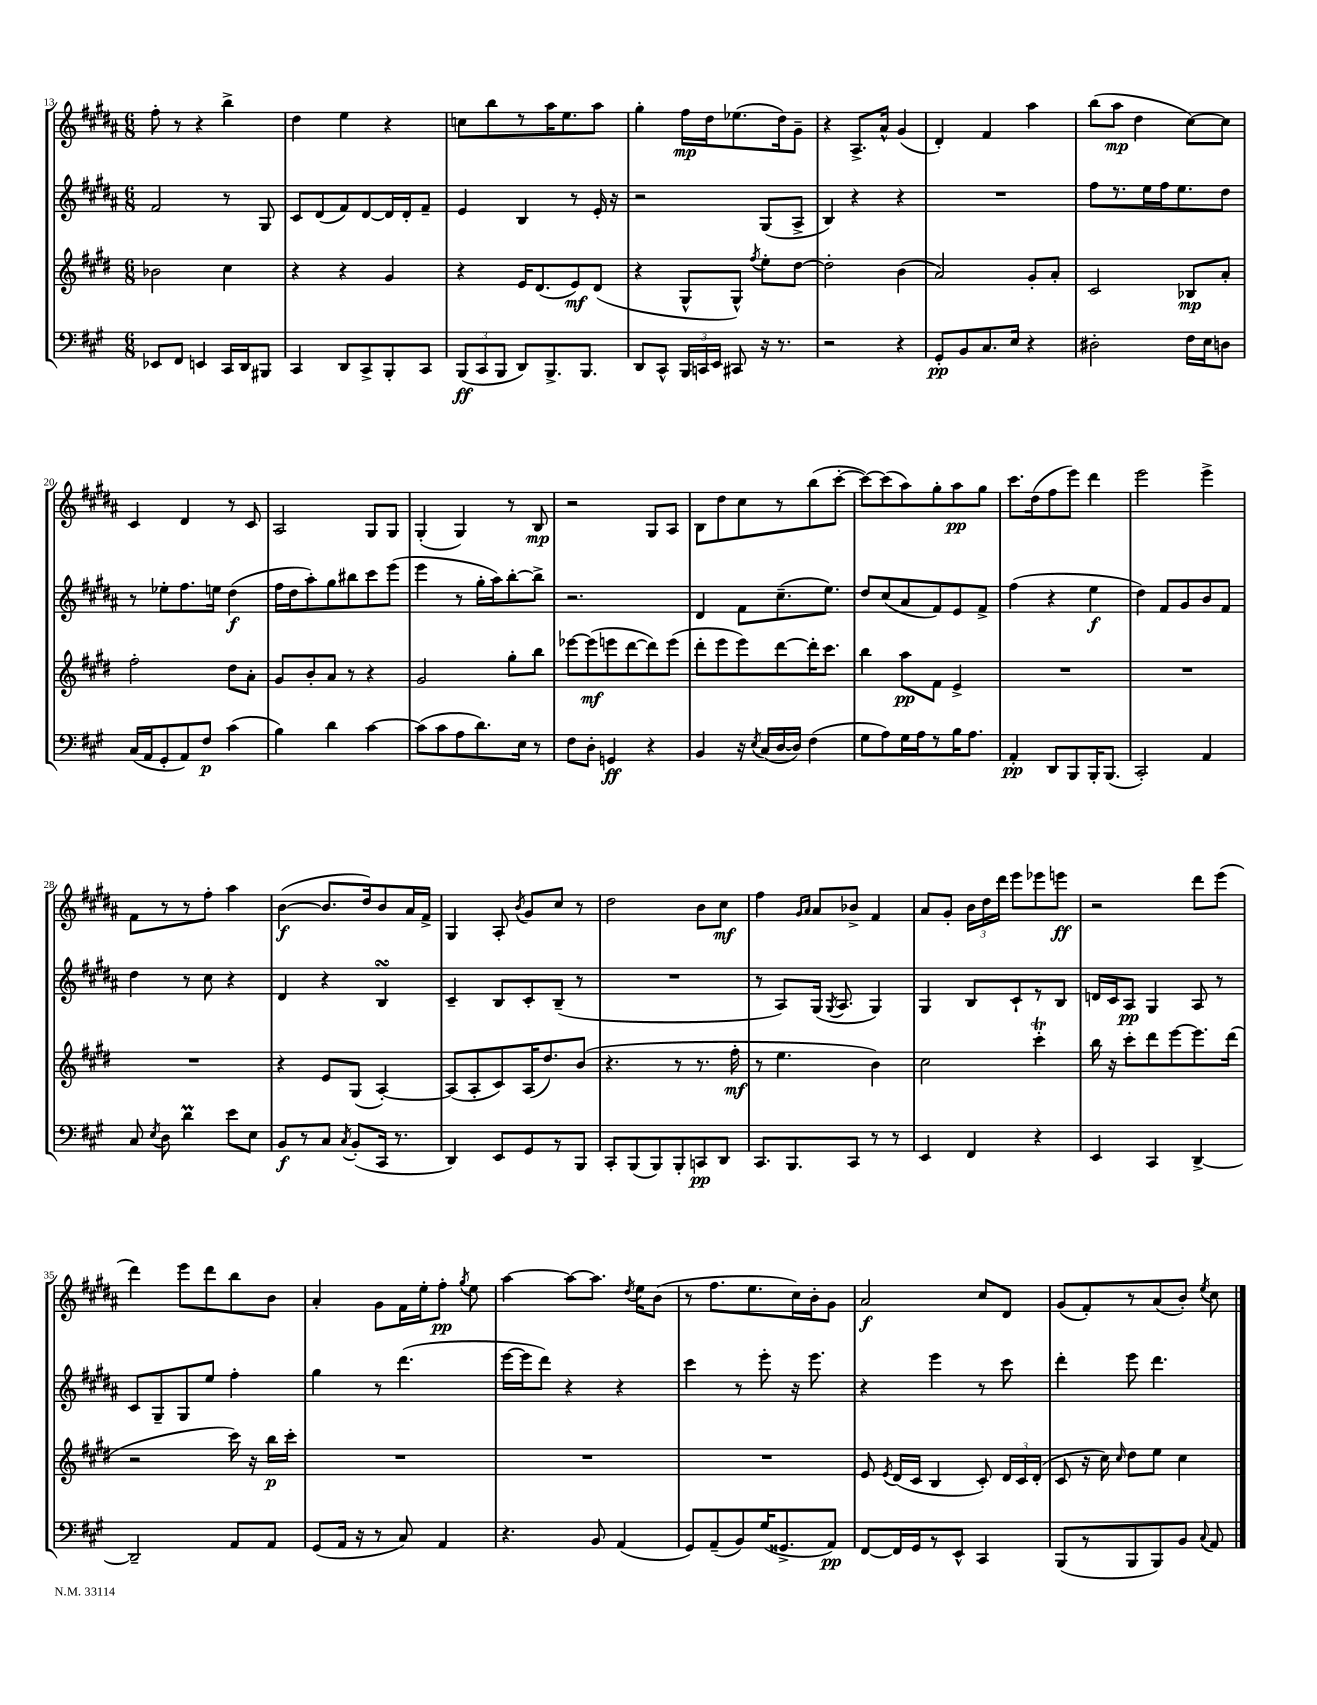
<<
\new StaffGroup <<
\new Staff = "s0" {
    \clef treble \key b \major \numericTimeSignature \time 6/8
    \autoBeamOff fis''8-. r8 r4 b''4-> |
    dis''4 e''4 r4 |
    c''8[ b''8 r8 ais''16 e''8. ais''8] |
    gis''4-. fis''16[\mp dis''16 ees''8.( dis''16) gis'8]-- |
    r4 ais8.[-> ais'16]-^ gis'4( |
    dis'4-.) fis'4 ais''4 |
    b''8[( ais''8]\mp dis''4 cis''8[~) cis''8] |
    cis'4 dis'4 r8 cis'8 |
    ais2 gis8[ gis8] |
    gis4-.( gis4) r8 b8\mp |
    r2 gis8[ ais8] |
    b8[ dis''8 cis''8 r8 b''8( cis'''8]~-. |
    cis'''8[~) cis'''8( ais''8) gis''8-. ais''8\pp gis''8] |
    cis'''8.[ dis''16( fis''8 e'''8]) dis'''4 |
    e'''2 e'''4-> |
    fis'8[ r8 r8 fis''8]-. ais''4 |
    b'4~\f( b'8.[ dis''16) b'8 ais'16 fis'16]-> |
    gis4 ais8-. \acciaccatura { b'8 } gis'8[ cis''8] r8 |
    dis''2 b'8[ cis''8]\mf |
    fis''4 \grace { gis'16[ ais'16] } ais'8[ bes'8]-> fis'4 |
    ais'8[ gis'8]-. \tuplet 3/2 { b'16[ dis''16 dis'''16] } e'''8[ ees'''8 e'''8]\ff |
    r2 dis'''8[ e'''8]( |
    dis'''4) e'''8[ dis'''8 b''8 b'8] |
    ais'4-. gis'8[ fis'16 e''16-. fis''8]-.\pp \acciaccatura { gis''8 } e''8 |
    ais''4~ ais''8[~ ais''8.] \acciaccatura { dis''8 } e''16[ b'8]( |
    r8 fis''8.[ e''8. cis''16) b'16-. gis'8] |
    ais'2\f cis''8[ dis'8] |
    gis'8[( fis'8-.) r8 ais'8( b'8]-.) \acciaccatura { e''8 } cis''8 \bar "|." |
}
\new Staff = "s1" {
    \clef treble \key b \major \numericTimeSignature \time 6/8
    \autoBeamOff fis'2 r8 gis8 |
    cis'8[ dis'8( fis'8) dis'8~ dis'16 dis'16-. fis'8]-- |
    e'4 b4 r8 e'16-. r16 |
    r2 gis8[( ais8]-> |
    b4) r4 r4 |
    R2. |
    fis''8[ r8. e''16 fis''16 e''8. dis''8] |
    r8 ees''8[-. fis''8. e''16] dis''4\f( |
    fis''16[ dis''16 ais''8-.) gis''8 bis''8 cis'''8 e'''8]( |
    e'''4 r8 gis''16[-. ais''16) b''8~-. b''8]-> |
    r2. |
    dis'4 fis'8[ cis''8.--( e''8.]) |
    dis''8[ cis''8( ais'8 fis'8) e'8 fis'8]-> |
    fis''4( r4 e''4\f |
    dis''4) fis'8[ gis'8 b'8 fis'8] |
    dis''4 r8 cis''8 r4 |
    dis'4 r4 b4\turn |
    cis'4-- b8[ cis'8-. b8]--( r8 |
    R2. |
    r8 ais8[) gis16]( \acciaccatura { gis8 } ais8. gis4) |
    gis4 b8[ cis'8-! r8 b8] |
    d'16[ cis'16 ais8]\pp gis4 ais8 r8 |
    cis'8[ gis8-- gis8 e''8] fis''4-. |
    gis''4 r8 dis'''4.( |
    e'''16[~ e'''16 dis'''8]) r4 r4 |
    cis'''4 r8 e'''8-. r16 e'''8. |
    r4 e'''4 r8 cis'''8 |
    dis'''4-. e'''8 dis'''4. \bar "|." |
}
\new Staff = "s2" {
    \clef treble \key e \major \numericTimeSignature \time 6/8
    \autoBeamOff bes'2 cis''4 |
    r4 r4 gis'4 |
    r4 e'16[ dis'8.( e'8\mf) dis'8]( |
    r4 gis8[-^ gis8]-^) \acciaccatura { fis''8 } e''8[-. dis''8]~ |
    dis''2-. b'4( |
    a'2) gis'8[-. a'8]-. |
    cis'2 bes8[\mp a'8]-. |
    fis''2-. dis''8[ a'8]-. |
    gis'8[ b'8-. a'8] r8 r4 |
    gis'2 gis''8[-. b''8] |
    ees'''8[~ ees'''8\mf( e'''8 dis'''8~ dis'''8) e'''8]( |
    dis'''8[-. e'''8 e'''8) dis'''8~ dis'''16-. cis'''8.] |
    b''4 a''8[\pp fis'8] e'4-> |
    R2. |
    R2. |
    R2. |
    r4 e'8[ gis8]( a4~-.) |
    a8[( a8-. cis'8) a16( dis''8.) b'8]( |
    r4. r8 r8. fis''16-.\mf |
    r8 e''4. b'4) |
    cis''2 cis'''4-.\trill |
    b''16 r16 cis'''8[-. dis'''8 e'''8~ e'''8. dis'''16]( |
    r2 cis'''16) r16 b''16[\p cis'''16]-. |
    R2. |
    R2. |
    R2. |
    e'8 \acciaccatura { e'8 } dis'16[( cis'16] b4 cis'8-.) \tuplet 3/2 { dis'16[ cis'16 dis'16]-.( } |
    cis'8 r16 cis''16) \grace { cis''16 } dis''8[ e''8] cis''4 \bar "|." |
}
\new Staff = "s3" {
    \clef bass \key a \major \numericTimeSignature \time 6/8
    \autoBeamOff ees,8[ fis,8] e,4 cis,16[ d,16 bis,,8] |
    cis,4 d,8[ cis,8-> b,,8-. cis,8] |
    \tuplet 3/2 { b,,8[\ff( cis,8 b,,8] } d,8[) b,,8.-> b,,8.] |
    d,8[ cis,8]-^ \tuplet 3/2 { b,,16[ c,16 e,16] } cis,8 r16 r8. |
    r2 r4 |
    gis,8[-.\pp b,8 cis8. e16] r4 |
    dis2-. fis16[ e16 d8] |
    cis16[( a,16 gis,8-. a,8) fis8]\p cis'4( |
    b4) d'4 cis'4~ |
    cis'8[( cis'8 a8 d'8.) e16] r8 |
    fis8[ d8]-. g,4\ff r4 |
    b,4 r16 \acciaccatura { e8 } cis16[( d16~ d16]) fis4( |
    gis8[ a8) gis16 a16 r8 b16 a8.] |
    a,4-.\pp d,8[ b,,8 b,,16-. b,,8.]( |
    cis,2-.) a,4 |
    cis8 \acciaccatura { e8 } d8 d'4\prall e'8[ e8] |
    b,8[\f r8 cis8] \acciaccatura { cis8 } b,8[-.( cis,16] r8. |
    d,4) e,8[ gis,8 r8 b,,8] |
    cis,8[-. b,,8( b,,8) b,,8-. c,8\pp d,8] |
    cis,8.[ b,,8. cis,8] r8 r8 |
    e,4 fis,4 r4 |
    e,4 cis,4 d,4~-> |
    d,2-- a,8[ a,8] |
    gis,8[( a,16] r16 r8 cis8) a,4 |
    r4. b,8 a,4( |
    gis,8[) a,8--( b,8) gis16( gisis,8.-> a,8]\pp) |
    fis,8[~ fis,16 gis,16 r8 e,8]-^ cis,4 |
    b,,8[( r8 b,,8 b,,8) b,8] \appoggiatura { cis8 } a,8 \bar "|." |
}
>>
>>
\layout { \context { \Score currentBarNumber = #13 } }
